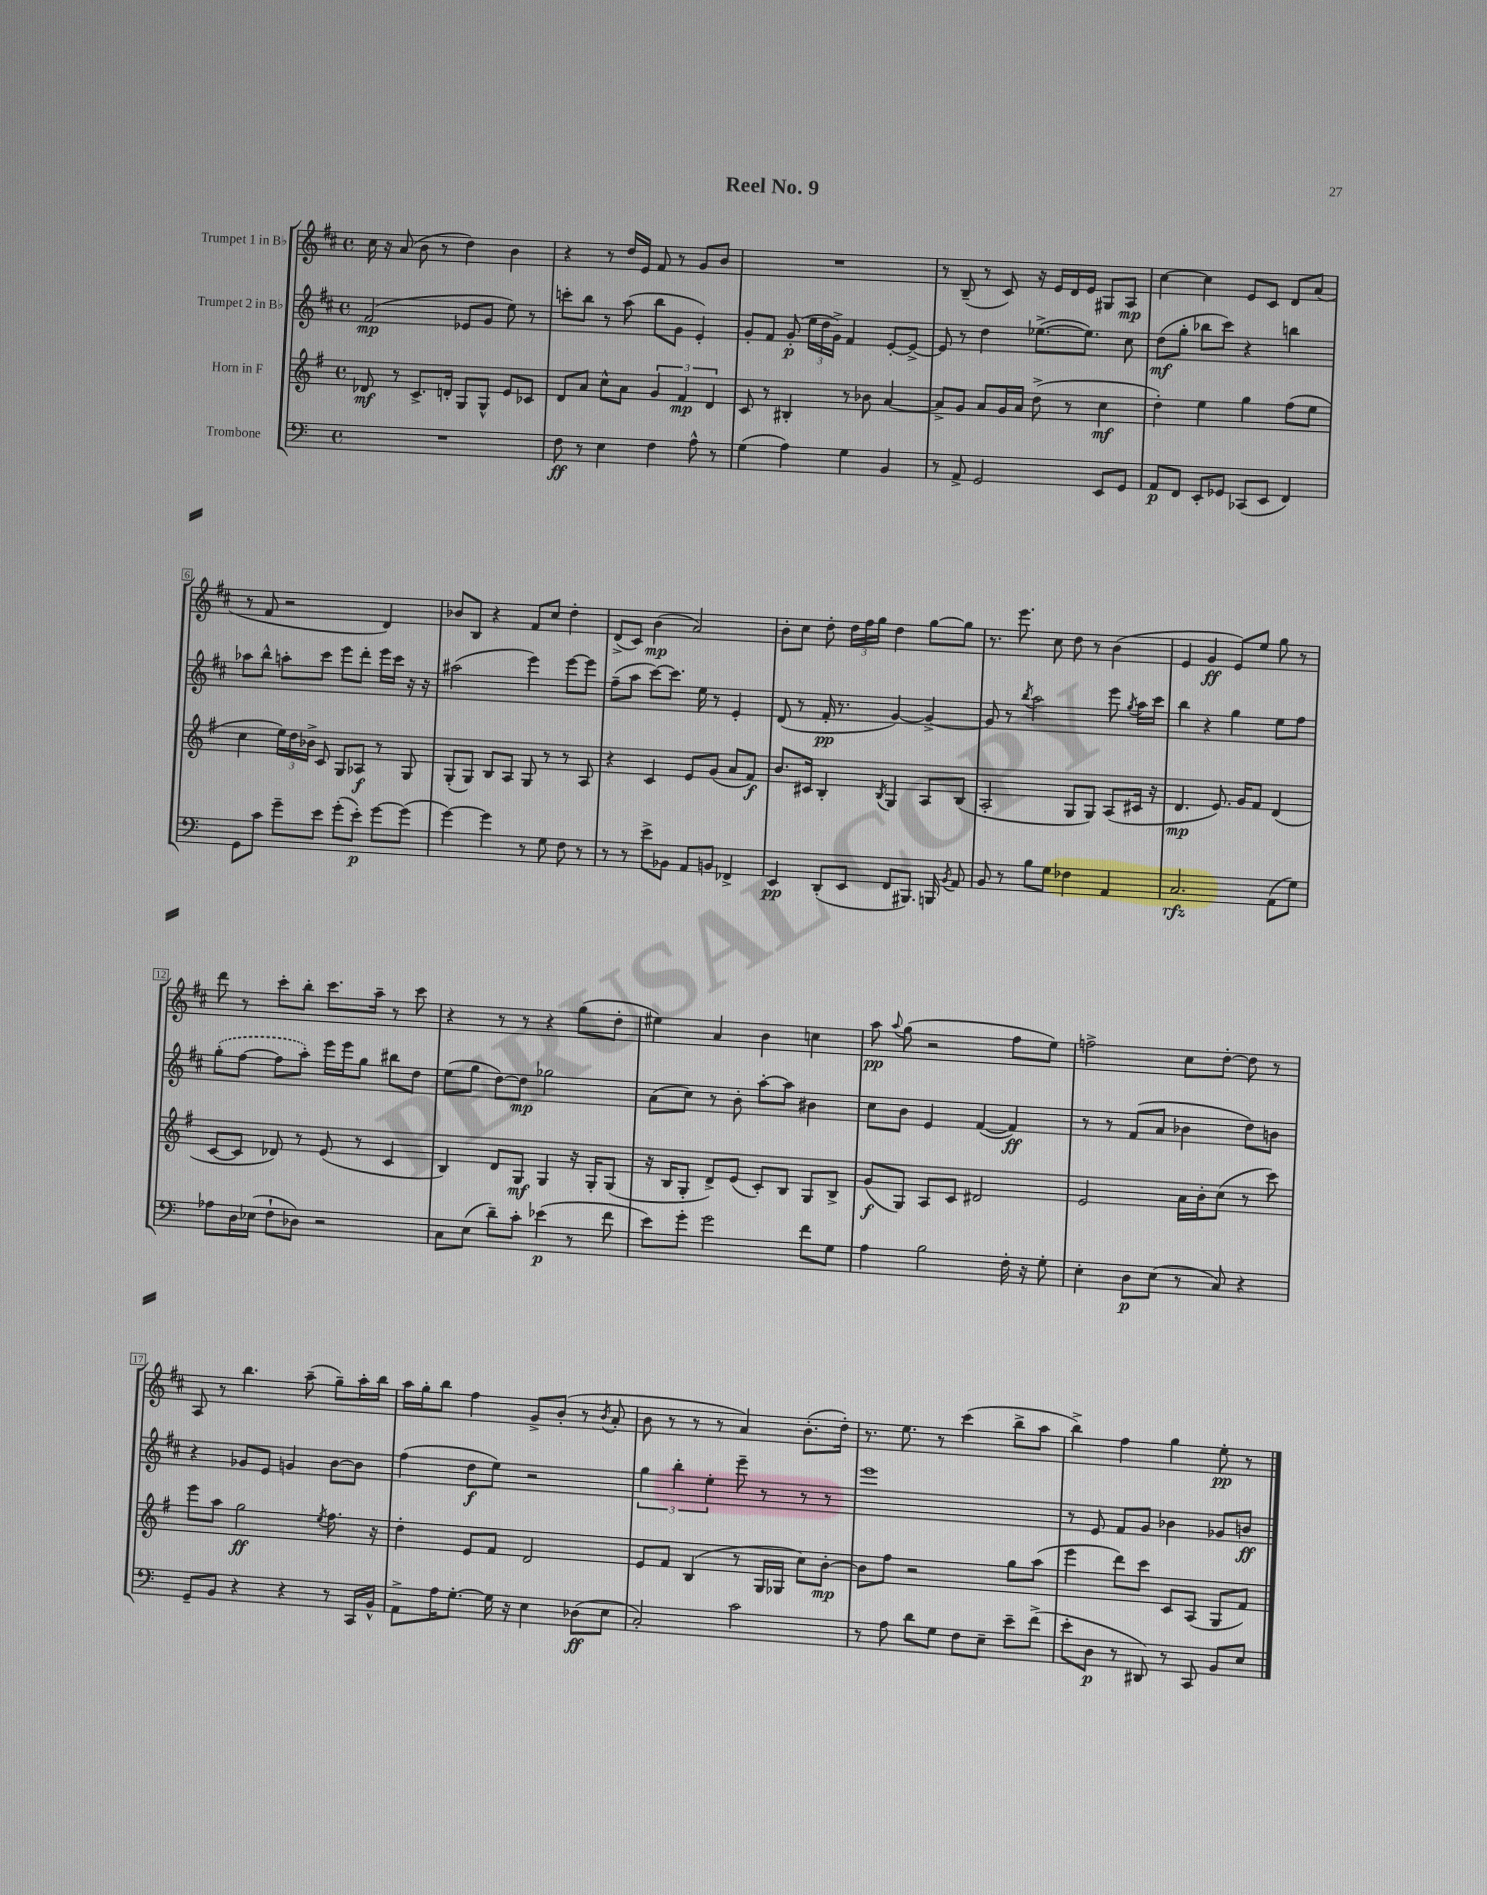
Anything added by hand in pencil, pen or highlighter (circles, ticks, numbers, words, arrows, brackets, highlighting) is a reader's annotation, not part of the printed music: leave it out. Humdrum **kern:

**kern	**kern	**kern	**kern
*staff4	*staff3	*staff2	*staff1
*clefF4	*clefG2	*clefG2	*clefG2
*k[]	*k[f#]	*k[f#c#]	*k[f#c#]
*M4/4	*M4/4	*M4/4	*M4/4
*met(c)	*met(c)	*met(c)	*met(c)
1r	8d-/	(2f#/	16cc#\
.	.	.	16r
.	8r	.	(8a/
.	8.c^/L	.	8b\
.	.	.	8r
.	16d'/Jk	.	.
.	8G/L	8e-/L	4dd\)
.	8G^^/J	8g/J	.
.	8e/L	8ee\)	4b\
.	8c-/J	8r	.
=	=	=	=
8F\	8d/L	8ccc'\L	4r
8r	8a/J	8bb\J	.
4E\	8cc^^\L	8r	8r
.	8a\J	(8aa\	16dd/LL
.	.	.	16e/JJ
4F\	6g/	8bb\L	8f#/
.	.	8g\J	8r
.	6f#/	.	.
8A^^\	.	4e'/)	8g/L
.	6d/	.	.
8r	.	.	8b/J
=	=	=	=
(4G\	8c/	8g'/L	1r
.	8r	8f#/J	.
4A\)	4B#'/	(8g'/	.
.	.	24ee\LL	.
.	.	24dd\	.
.	.	24g^\JJ)	.
4G\	8r	4f#/	.
.	8b-\	.	.
4BB/	[4a/	[8e'/L	.
.	.	8e^/_J	.
=	=	=	=
8r	8a^/]L	8e/]	8r
8AA^/	8g/J	8r	(8B~/
2GG/	8a/L	4dd\	8r
.	16g/L	.	8c#/)
.	16a/JJ	.	.
.	(8dd^\	([8.ee-^\L	16r
.	.	.	16e/LL
.	8r	.	16d/
.	.	8.ee-\]J)	16e/JJ
8EE/L	4cc\	.	8G#/L
8GG/J	.	8cc#\	8A/J
=	=	=	=
8AA/L	4dd'\)	(8dd\L	[4cc#\
8FF/J	.	8gg'\J	.
8EE'/L	4ee\	8bb-\L	4cc#\]
8GG-/J	.	8ccc#\J)	.
(8CC-/L	4gg\	4r	8e/L
8EE/J	.	.	8c#/J
4FF/)	(8ff#\L	4bb\	8d/L
.	8ee\J	.	(8a/J
=	=	=	=
8GG\L	4cc\	8aa-\L	8r
8c\J	.	8bb^^\J	8f#/
8g~\L	24ee\LL)	8aa'\L	2r
.	24dd\	.	.
.	24b-^\JJ	.	.
8e\J	8c/	8ccc#\J	.
(8g'\L	8G/L	8eee\L	.
8e'\J)	8A-/J	8ddd'\J	.
[8g\L	8r	16eee\LL	4d/)
.	.	16ccc#\JJ	.
(8g\]J	8G/	16r	.
.	.	16r	.
=	=	=	=
[4g\)	(8G'/L	(2aa#\	8b-/L
.	8G/J)	.	8B/J
4g\]	8B/L	.	4r
.	8A/J	.	.
8r	8G/	4eee\)	8f#/L
8G\	8r	.	8cc#/J
8F\	8r	[8eee\L	4dd'\
8r	8A/	8eee\]J	.
=	=	=	=
8r	4r	(8ff#~\L	(8d^/L
8r	.	8aa\J	8c#/J)
8e^\L	4c/	[8ccc#\L)	(4b\
8BB-\J	.	8.ccc#\]J	.
8AA/L	8e/L	.	2a/)
.	.	16ee\	.
8BB/J	(8g/J	8r	.
4FF-^/	8a/L	4e'/	.
.	8f#/J)	.	.
=	=	=	=
4EE/	8.b/L	(8d/	8b'\L
.	.	8r	8cc#\J
.	16c#/Jk	.	.
(8DD'/L	4B'/	16f#'/	8dd'\
.	.	8.r	.
8EE/J	.	.	24dd\LL
.	.	.	24ff#\
.	.	.	24gg\JJ
.	8qB/	.	.
8FF/L	4G/	[4g/)	4dd\
8.BBB#/J)	.	.	.
.	8A/L	4g^/_	[8gg\L
16BBB/	.	.	.
8qBB/	.	.	.
8AA/	(8B/J	.	8gg\]J
=	=	=	=
8BB/	2A'/	8g/]	8.r
8r	.	8r	.
.	.	.	8.eee\
.	.	8qbb/	.
8B\L	.	2aa\	.
8G\J	.	.	8cc#\
4F-\	8G/L	.	8dd\
.	8G/J)	.	8r
4AA/	(8A/L	8eee\	(4b\
.	.	8qgg/	.
.	16c#/Jk	16aa\LL	.
.	16r	16ccc#\JJ	.
=	=	=	=
2.C/	4.d/	4bb\	4e/
.	.	4r	4g/
.	8.e/)	.	.
.	.	4gg\	8e/L)
.	16g/LK	.	.
.	8f#/J	.	8ee/J
(8AA\L	(4d/	8ee\L	8gg\
8G\J)	.	8ff#\J	8r
=	=	=	=
8A-\L	[8c/L	(8gg'\L	8ddd\
16D\L	8c/]J	[8ff#\J	8r
(16E-\JJ	.	.	.
8F`\L	8d-/)	8ff#\]L	8ccc#'\L
8D-\J)	8r	8aa'\J)	8bb'\J
2r	(8e/	16eee\LL	8.ccc#\L
.	.	16eee\J	.
.	8r	8gg\J	.
.	.	.	16aa~\Jk
.	4c/	8bb#\L	8r
.	.	8dd\J	8ccc#\
=	=	=	=
8C\L	4B/)	(8ee\L	4r
(8E\J	.	8gg\J	.
8d~\L)	8d/L	[8dd\L)	8r
8c'\J	8G/J	8dd\]J	8r
(4e-\	4G/	2gg-\	4r
8r	16r	.	(8gg\L
.	16G'/LK	.	.
8f\	(8G/J	.	8dd'\J
=	=	=	=
8e\L)	16r	(8a\L	4ee#\)
.	16B/LK	.	.
8g'\J	8G'/J	8cc#\J)	.
2g\	8d^/L)	8r	4a/
.	(8e/J	8b'\	.
.	8c'/L)	[8aa'\L	4b\
.	8B/J	8aa\]J	.
8f\L	8G/L	4b#\	4cc\
8G\J	8B^/J	.	.
=	=	=	=
4A\	(8g/L	8cc#\L	8aa\
.	.	.	8qqaa/
.	8G/J)	8b\J	(8gg\
2B\	8A/L	4e/	2r
.	8c/J	.	.
.	2d#/	([4f#/	.
16F'\	.	4f#/])	8ff#\L
16r	.	.	.
8G'\	.	.	8ee\J)
=	=	=	=
4E'\	2e/	8r	2ff^\
.	.	8r	.
8D\L	.	(8f#/L	.
(8E\J	.	8a/J	.
8r	16a\LL	4b-\	8cc#\L
.	16b'\J	.	.
8C/)	(8cc\J	.	[8dd'\J
4r	8r	8dd\L)	8dd\]
.	8ccc\)	8b\J	8r
=	=	=	=
8GG~/L	8eee\L	4r	8A/
8BB/J	8aa\J	.	8r
4r	2gg\	8g-/L	4.bb\
.	.	8e/J	.
4r	.	4g/	.
.	.	.	(8aa~\
.	8qee/	.	.
8r	8.ff#\	[8b\L	8gg~\L)
16CC/LL	.	8b\]J	16aa'\L
16BB^^/JJ	16r	.	16bb\JJ
=	=	=	=
8AA^\L	4dd'\	(4ff#\	16aa\LL
.	.	.	16gg'\J
16A\K	.	.	8bb\J
[8.G'\J	.	.	.
.	8e/L	8dd\L	4ff#\
16G\]	8f#/J	8ee\J)	.
16r	.	.	.
4E\	2d/	2r	8g^/L
.	.	.	(8b'/J
(8D-\L	.	.	8r
.	.	.	8qb/
8E\J	.	.	8a'/
=	=	=	=
2C'/)	8e/L	6gg\	8b\
.	8f#/J	.	8r
.	.	6bb'\	.
.	(4B/	.	8r
.	.	6ee'\	.
.	.	.	8r
2c\	8r	8eee~\	4a/)
.	16G/LL	8r	.
.	16G-/JJ	.	.
.	8cc\L)	8r	(8.b'\L
.	[8b'\J	8r	.
.	.	.	16dd'\Jk)
=	=	=	=
8r	8b\]L	1eee	8.r
8A\	8ff#\J	.	.
.	.	.	8.ee\
8d\L	2r	.	.
8G\J	.	.	8r
8F\L	.	.	(4ccc#\
8E~\J	.	.	.
8e~\L	8gg\L	.	8bb^\L
(8f^\J	(8aa\J	.	8aa\J
=	=	=	=
8e'\L	4eee\	8r	4bb^\)
8D\J	.	8e/	.
8r	8ddd\L)	8f#/L	4ff#\
8DD#/)	8ccc\J	8g/J	.
8r	8c/L	4b-\	4gg\
8CC/	(8A/J	.	.
8BB/L	8G/L	8g-/L	8ee'\
8E/J	8f#/J)	8b/J	8r
==	==	==	==
*-	*-	*-	*-
